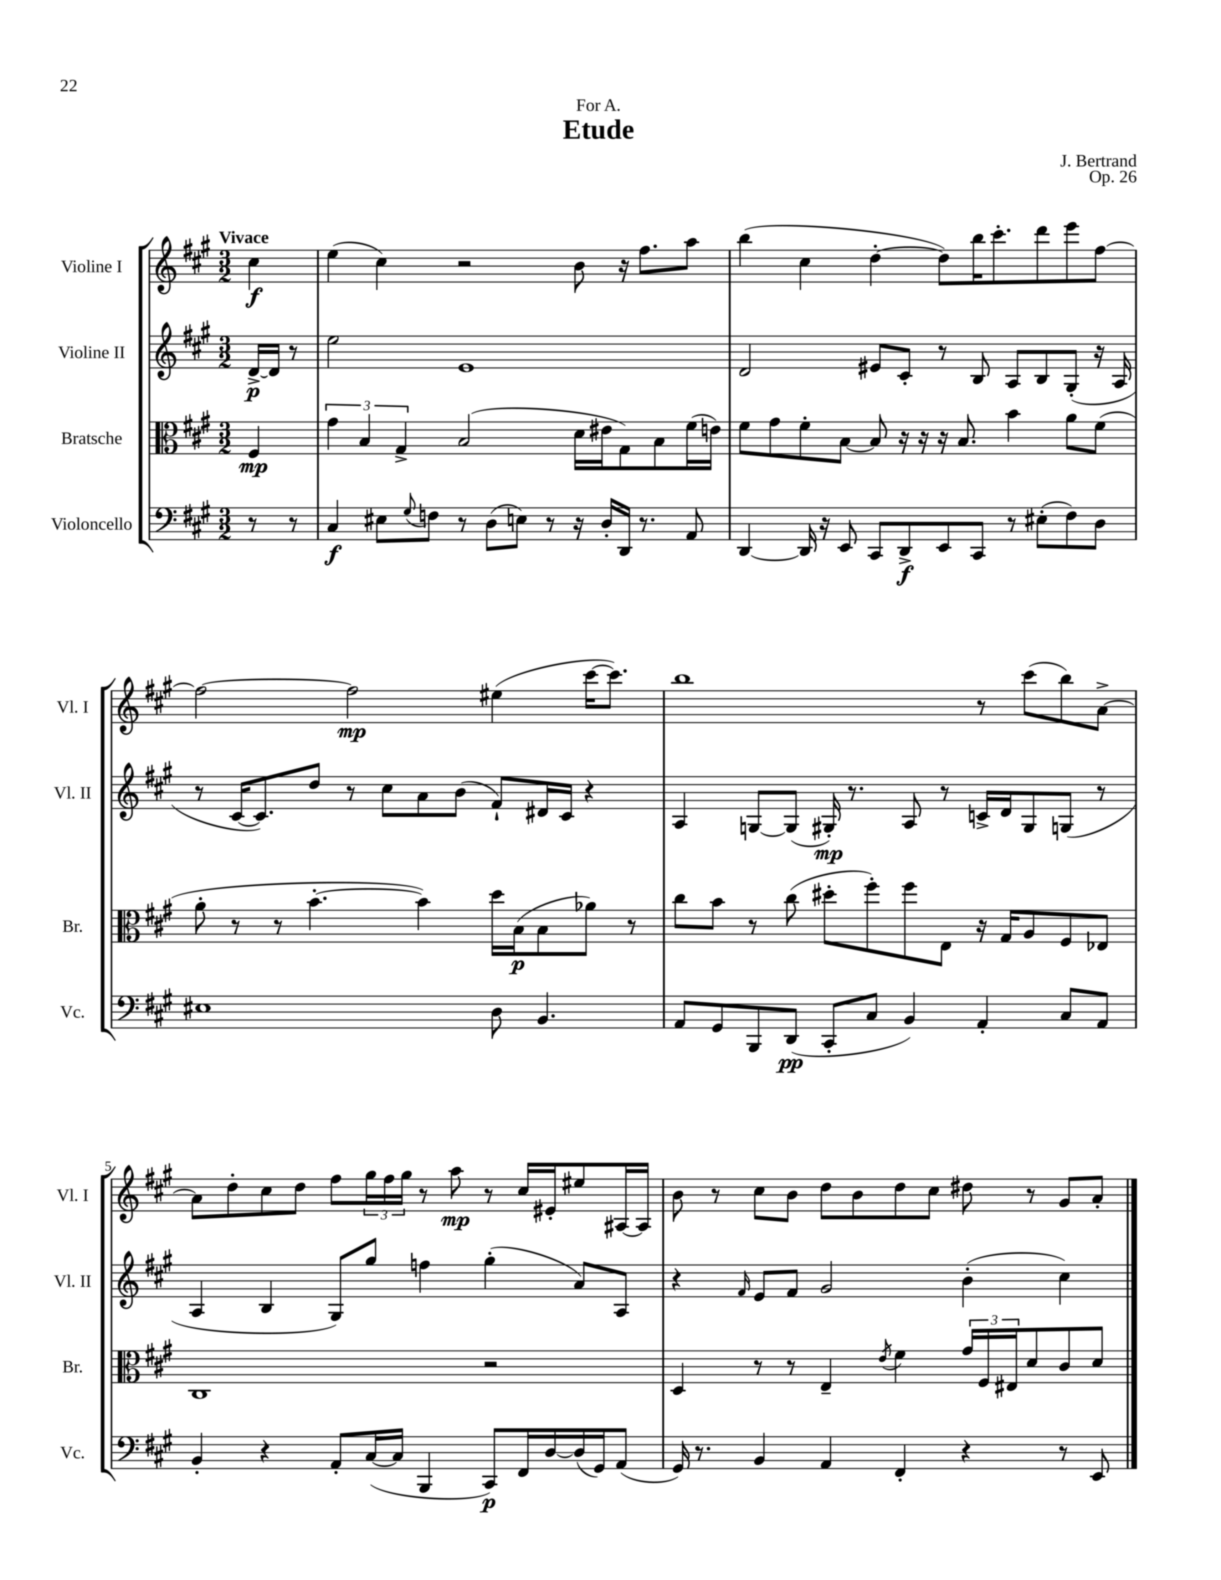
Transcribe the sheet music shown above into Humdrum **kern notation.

**kern	**kern	**kern	**kern
*staff4	*staff3	*staff2	*staff1
*clefF4	*clefC3	*clefG2	*clefG2
*k[f#c#g#]	*k[f#c#g#]	*k[f#c#g#]	*k[f#c#g#]
*M3/2	*M3/2	*M3/2	*M3/2
8r	4F#	[16d^	4cc#
.	.	16d]	.
8r	.	8r	.
=	=	=	=
4C#	6g#	2ee	(4ee
.	6B	.	.
8E#	.	.	4cc#)
.	6G#^	.	.
8qqG#	.	.	.
8F	.	.	.
8r	(2B	1e	2r
(8D	.	.	.
8E)	.	.	.
8r	.	.	.
16r	16d	.	8b
16D'	16e#	.	.
16DD	8G#)	.	16r
8.r	.	.	8.ff#
.	8B	.	.
8AA	(16f#	.	8aa
.	16e)	.	.
=	=	=	=
[4DD	8f#	2d	(4bb
.	8g#	.	.
16DD]	8f#'	.	4cc#
16r	.	.	.
8EE	[8B	.	.
8CC#	8B]	8e#	[4dd'
8DD^	16r	8c#'	.
.	16r	.	.
8EE	16r	8r	8dd])
.	8.B	.	.
8CC#	.	8B	16bb
.	.	.	8.ccc#'
8r	4b	8A	.
(8E#'	.	8B	8ddd
8F#)	8a	(8G#'	8eee
8D	(8f#	16r	[8ff#
.	.	16A	.
=	=	=	=
1E#	8a'	8r	2ff#_
.	8r	[16c#	.
.	.	8.c#])	.
.	8r	.	.
.	[4.b'	8dd	.
.	.	8r	2ff#]
.	.	8cc#	.
.	4b])	8a	.
.	.	(8b	.
8D	16dd	8f#`)	(4ee#
.	(16B	.	.
4.BB	8B	16d#	.
.	.	16c#	.
.	8a-)	4r	[16ccc#
.	.	.	8.ccc#])
.	8r	.	.
=	=	=	=
8AA	8cc#	4A	1bb
8GG#	8b	.	.
8BBB	8r	[8G	.
(8DD	(8cc#	(8G]	.
8CC#'	8dd#'	16G#')	.
.	.	8.r	.
8C#	8ff#')	.	.
4BB)	8ff#	8A	.
.	8E	8r	.
4AA'	16r	16c^	8r
.	16G#	16d	.
.	8A	8G#	(8ccc#
8C#	8F#	(8G	8bb)
8AA	8E-	8r	[8a^
=	=	=	=
4BB'	1C#	4A	8a]
.	.	.	8dd'
4r	.	4B	8cc#
.	.	.	8dd
8AA'	.	8G#)	8ff#
([16C#	.	8gg#	24gg#
.	.	.	24ff#
16C#]	.	.	.
.	.	.	24gg#
4BBB	.	4ff	8r
.	.	.	8aa
8CC#)	2r	(4gg#'	8r
16FF#	.	.	16cc#
[16D	.	.	16e#'
(16D]	.	8a)	8ee#
16GG#)	.	.	.
(8AA	.	8A	[16A#
.	.	.	16A#]
=	=	=	=
16GG#)	4D	4r	8b
8.r	.	.	.
.	.	.	8r
.	.	16qqf#	.
4BB	8r	8e	8cc#
.	8r	8f#	8b
4AA	4E~	2g#	8dd
.	.	.	8b
.	8qe	.	.
4FF#'	4f#	.	8dd
.	.	.	8cc#
4r	24g#	(4b'	8dd#
.	24F#	.	.
.	24E#	.	.
.	8d	.	8r
8r	8c#	4cc#)	8g#
8EE	8d	.	8a'
==	==	==	==
*-	*-	*-	*-
